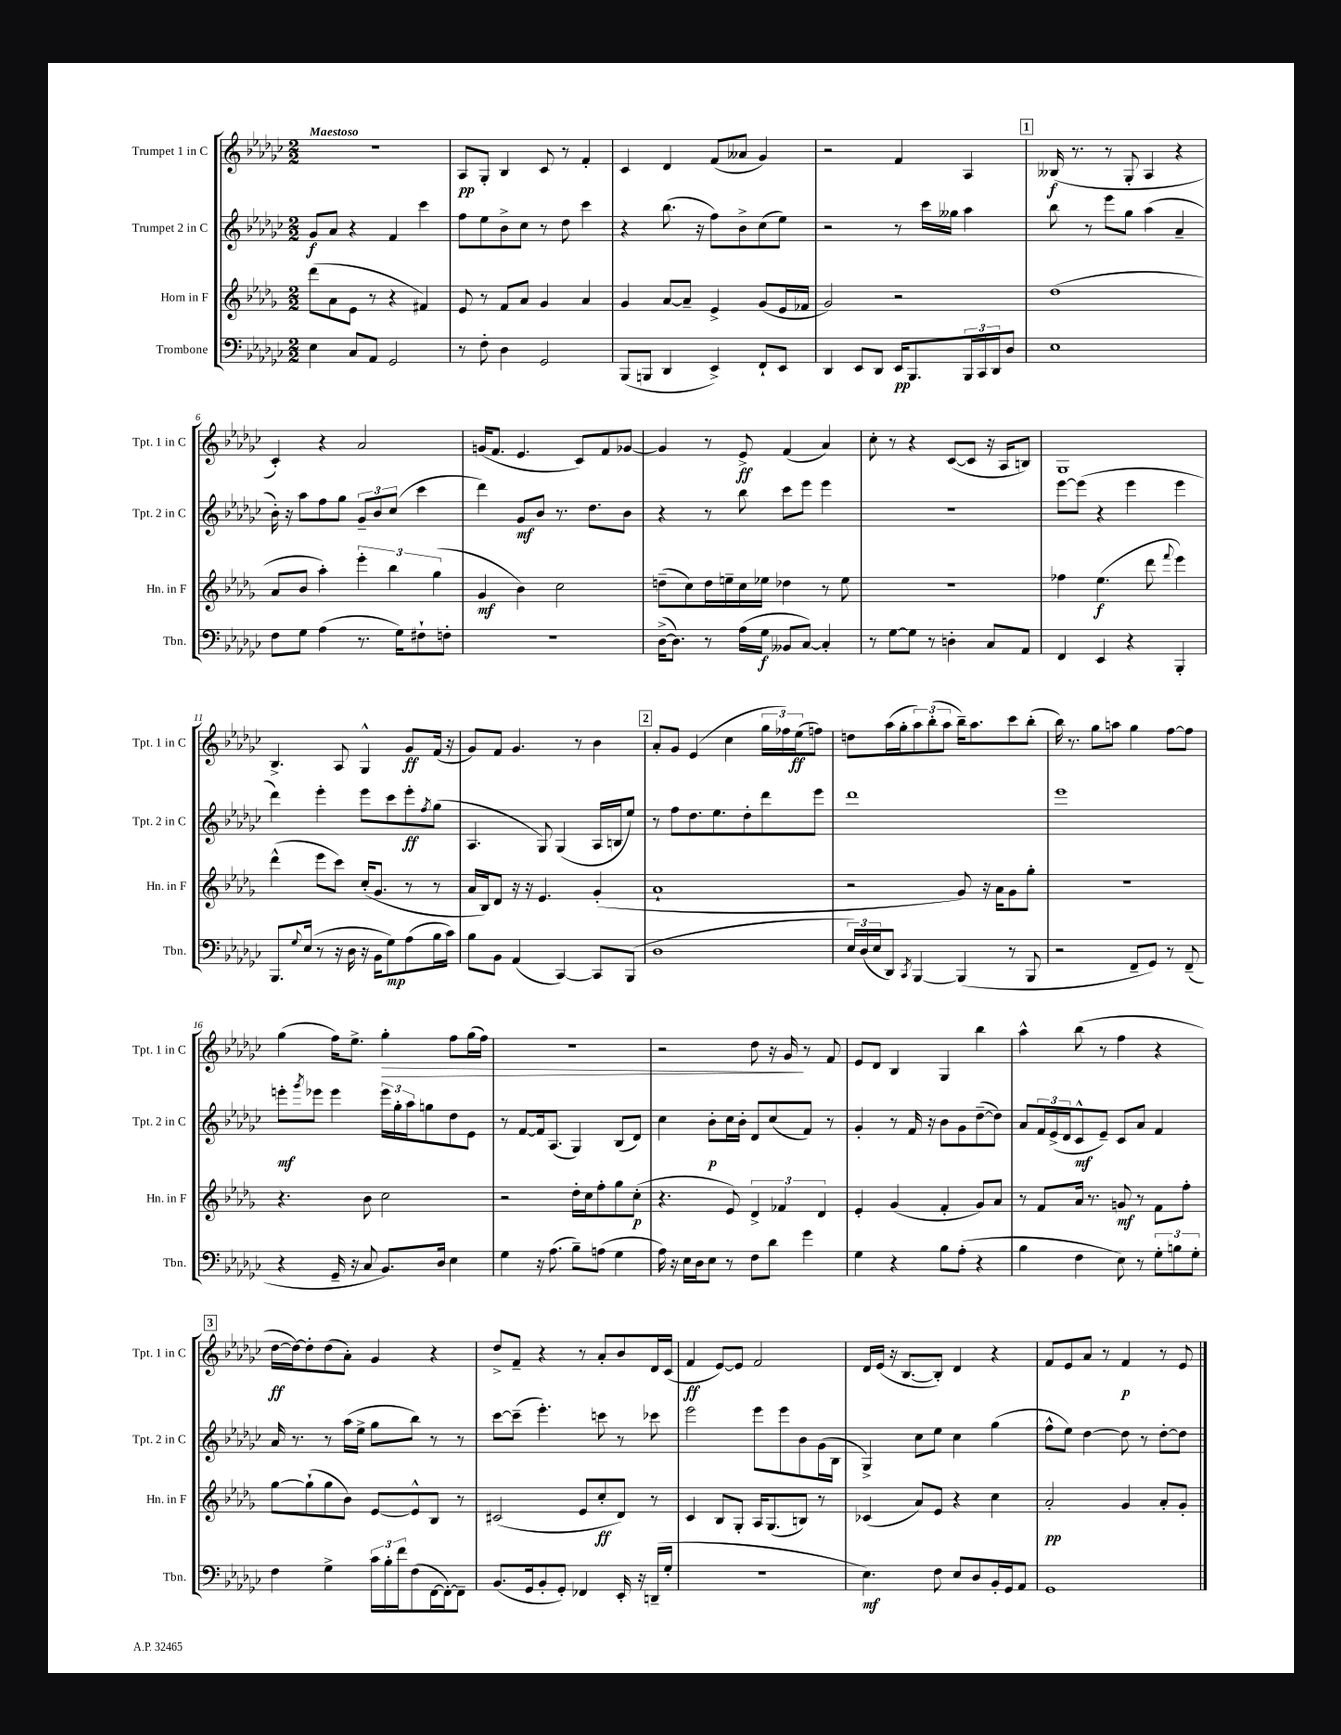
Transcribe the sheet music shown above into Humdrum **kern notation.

**kern	**kern	**kern	**kern
*staff4	*staff3	*staff2	*staff1
*clefF4	*clefG2	*clefG2	*clefG2
*k[b-e-a-d-g-c-]	*k[b-e-a-d-g-]	*k[b-e-a-d-g-c-]	*k[b-e-a-d-g-c-]
*M2/2	*M2/2	*M2/2	*M2/2
4E-	(8ddd-	8g-	1r
.	8a-	8a-	.
8C-	8e-	4r	.
8AA-	8r	.	.
2GG-	4r	4f	.
.	4f#)	4ccc-	.
=	=	=	=
8r	8e-	8ff	8A-
8F'	8r	8ee-	8G-'
4D-	8f	8b-^	4B-
.	8a-	8cc-	.
2GG-	4g-	8r	8c-
.	.	8dd-	8r
.	4a-	4ccc-	4f'
=	=	=	=
(8BBB-	4g-	4r	4c-
8BBB	.	.	.
4DD-	[8a-	(8.bb-	4d-
.	8a-~]	.	.
.	.	16r	.
4EE-^)	4e-^	8ff)	(8f
.	.	8b-^	8a--
8FF`	(8g-	(8cc-	4g-)
8EE-	16e-	8ee-)	.
.	16f-	.	.
=	=	=	=
4DD-	2g-)	2r	2r
8EE-	.	.	.
8DD-	.	.	.
16EE-	2r	8r	4f
8.BBB-	.	.	.
.	.	16ccc-	.
.	.	16gg--	.
24BBB-	.	4aa-	4A-
24CC-	.	.	.
24DD-	.	.	.
8D-	.	.	.
=	=	=	=
1E-	(1dd-	8bb-	(16B--
.	.	.	8.r
.	.	8r	.
.	.	8eee-	8r
.	.	8gg-	8G-'
.	.	(4aa-	4A-
.	.	4a-~	4r
=	=	=	=
8F	8a-	16b-')	4c-')
.	.	16r	.
8G-	8b-	8aa-	.
(4A-	4aa-')	8ff	4r
.	.	8gg-	.
8.r	6eee-'	12g-~	2a-
.	.	12b-	.
.	6bb-	(12cc-	.
16G-)	.	.	.
8F#`	.	4ccc-	.
.	(6gg-	.	.
8F'	.	.	.
=	=	=	=
1r	4g-	4ddd-)	(16g
.	.	.	8.f
.	4b-)	8g-	4.e-
.	.	8b-	.
.	2cc	8.r	.
.	.	.	8c-)
.	.	8.dd-	.
.	.	.	8f
.	.	8b-	[8g-
=	=	=	=
([16D-^	(8dd~	4r	4g-]
8.D-])	.	.	.
.	8cc)	.	.
8r	16dd	8r	8r
.	16ee~	.	.
(16A-	16cc	8bb-	8e-^
16G-	16ee-	.	.
8BB--	4dd-	8ccc-	(4f
[8C-)	.	8eee-	.
4C-']	8r	4eee-	4a-)
.	8ee-	.	.
=	=	=	=
8r	1r	1r	8cc-'
[8G-	.	.	8r
8G-]	.	.	4r
8r	.	.	.
4D'	.	.	([8c-
.	.	.	8c-]
8C-	.	.	16r
.	.	.	16A-
8AA-	.	.	8B)
=	=	=	=
4FF	4ff-	[8eee-	1G-
.	.	(8eee-]	.
4EE-	(4.ee-	4r	.
4r	.	4eee-	.
.	8ddd-	.	.
.	8qqfff	.	.
4BBB-'	4eee-)	4eee-	.
=	=	=	=
8.BBB-	(4ddd-^^	4ddd-)	4.B-^
8qqG-	.	.	.
(16E-	.	.	.
8r	8eee-	4eee-'	.
16r	8ccc)	.	8A-
16D-	.	.	.
16r	(16cc'	8eee-	4G-^^
16BB-	8.g-	.	.
8G-)	.	8ccc-	.
(8A-	8r	8eee-'	8g-
.	.	8qff	.
16B-	8r	(8gg-	(16f
16c-)	.	.	16r
=	=	=	=
8B-	16a-	4.A-	8g-)
.	16B-)	.	.
8BB-	8d-	.	8f
(4AA-	16r	.	4.g-
.	16r	.	.
.	4.e-	8G-)	.
[4CC-)	.	(4G-	.
.	.	.	8r
8CC-]	(4g-'	16A-	4b-
.	.	16B	.
(8BBB-	.	8ee-)	.
=	=	=	=
1D-	1a-`	8r	8a-'
.	.	8ff	8g-
.	.	8.dd-	(4e-
.	.	8.ee-	.
.	.	.	4cc-
.	.	8dd-'	.
.	.	8ddd-	24gg-
.	.	.	24ff-)
.	.	.	(24ee-
.	.	8eee-	8ff)
=	=	=	=
24E-)	2r	1ddd-	8dd
(24D-	.	.	.
24E-	.	.	.
8DD-)	.	.	(16aa-
.	.	.	16gg-'
8qCC-	.	.	.
[4BBB-	.	.	12aa-)
.	.	.	(12bb-'
.	.	.	12aa-
(4BBB-]	8g-)	.	16bb-~)
.	.	.	8.aa-
.	16r	.	.
.	16a-	.	.
8r	8g-	.	8ccc-
8BBB-	8gg-'	.	(8bb-'
=	=	=	=
2r	1r	1eee-	16bb-)
.	.	.	8.r
.	.	.	8gg-
.	.	.	8aa
8FF~	.	.	4gg-
8GG-)	.	.	.
8r	.	.	[8ff
(8FF~	.	.	8ff]
=	=	=	=
4r	4.r	8eee'	(4gg-
.	.	8qggg-	.
.	.	8eee-	.
16GG-~	.	4eee-	16ff)
16r	.	.	8.ee-^
8C-	8b-	.	.
8.BB-)	2cc	24eee-	4gg-'
.	.	24gg-'	.
.	.	24aa-	.
.	.	8gg	.
16D-	.	.	.
4E-	.	8dd-	8ff
.	.	8e-	(16gg-
.	.	.	16ff)
=	=	=	=
4G-	2r	8r	1r
.	.	[8f	.
16r	.	16f]	.
(8.A-	.	(8.A-	.
8B-~)	16dd-'	4G-)	.
.	16cc	.	.
(8A	8ff'	.	.
4G-	8gg-	(8B-	.
.	(8cc'	8d-)	.
=	=	=	=
16A-)	4.r	4cc-	2r
16r	.	.	.
16E-	.	.	.
16D-	.	.	.
8E-	.	8b-'	.
8r	8e-)	16cc-	.
.	.	16b-'	.
8F	6d-^	8d-	8dd-
8d-	.	(8cc-	16r
.	6f-	.	.
.	.	.	16g-
4g-	.	8f)	8r
.	6d-	.	.
.	.	8r	8f
=	=	=	=
4G-	4e-'	4g-'	8e-
.	.	.	8d-
4r	(4g-	8r	4B-
.	.	16f	.
.	.	16r	.
8B-	4f'	8b-	4G-
(8A-'	.	8g-	.
4r	8g-)	([8dd-~	4bb-
.	8a-	8dd-])	.
=	=	=	=
4B-	8r	8a-	4aa-^^
.	8f	24f	.
.	.	(24e-^	.
.	.	24d-	.
4F	16a-	8c-^^	(8bb-
.	8.r	.	.
.	.	8e-~)	8r
8E-)	8g	8c-	4ff
8r	8r	8a-	.
12G-'	8f	4f	4r
12B	.	.	.
.	8ff'	.	.
12G-'	.	.	.
=	=	=	=
4F	[8gg-	16a-	[16dd-
.	.	8.r	16dd-_)
.	(8gg-`]	.	8dd-']
4G-^	8gg-	8r	(8dd-
.	8b-)	(16aa-	8a-')
.	.	16ee-^	.
24c-	[8e-	8gg-	4g-
24B-'	.	.	.
24f	.	.	.
(8F	8e-^^]	8bb-)	.
[16FF	8B-	8r	4r
16FF'_)	.	.	.
8FF~]	8r	8r	.
=	=	=	=
(8.BB-	(2c#	[8ccc-	8dd-^
.	.	(8ccc-~]	8f~
16GG-	.	.	.
8BB-'	.	4.eee-')	4r
8GG-')	.	.	.
4FF-	8e-	.	8r
.	8cc'	8ccc	8a-'
16EE-'	8d-)	8r	8b-
16r	.	.	.
(16DD~	8r	8ccc-	16d-
16G-'	.	.	(16c-
=	=	=	=
1r	4c	2eee-	4f
.	8B-	.	[8e-)
.	8G-'	.	8e-]
.	16A-	8eee-	2f
.	(8.G-	.	.
.	.	8eee-	.
.	8B)	8b-	.
.	8r	(16g-	.
.	.	16B-	.
=	=	=	=
4.E-)	(4c-	4G-^)	16d-
.	.	.	(16e-
.	.	.	16r
.	.	.	[8.B-
.	8a-)	8cc-	.
8F	8e-	8ee-	8B-'])
8E-	4r	4cc-	4d-
8D-	.	.	.
16BB-'	4cc	(4gg-	4r
16GG-	.	.	.
8AA-	.	.	.
=	=	=	=
1GG-	2a-'	8ff^^	8f
.	.	8ee-)	8e-
.	.	[4dd-	8a-
.	.	.	8r
.	4g-	8dd-]	4f
.	.	8r	.
.	8a-'	[8dd-'	8r
.	8g-'	8dd-]	8e-
==	==	==	==
*-	*-	*-	*-
